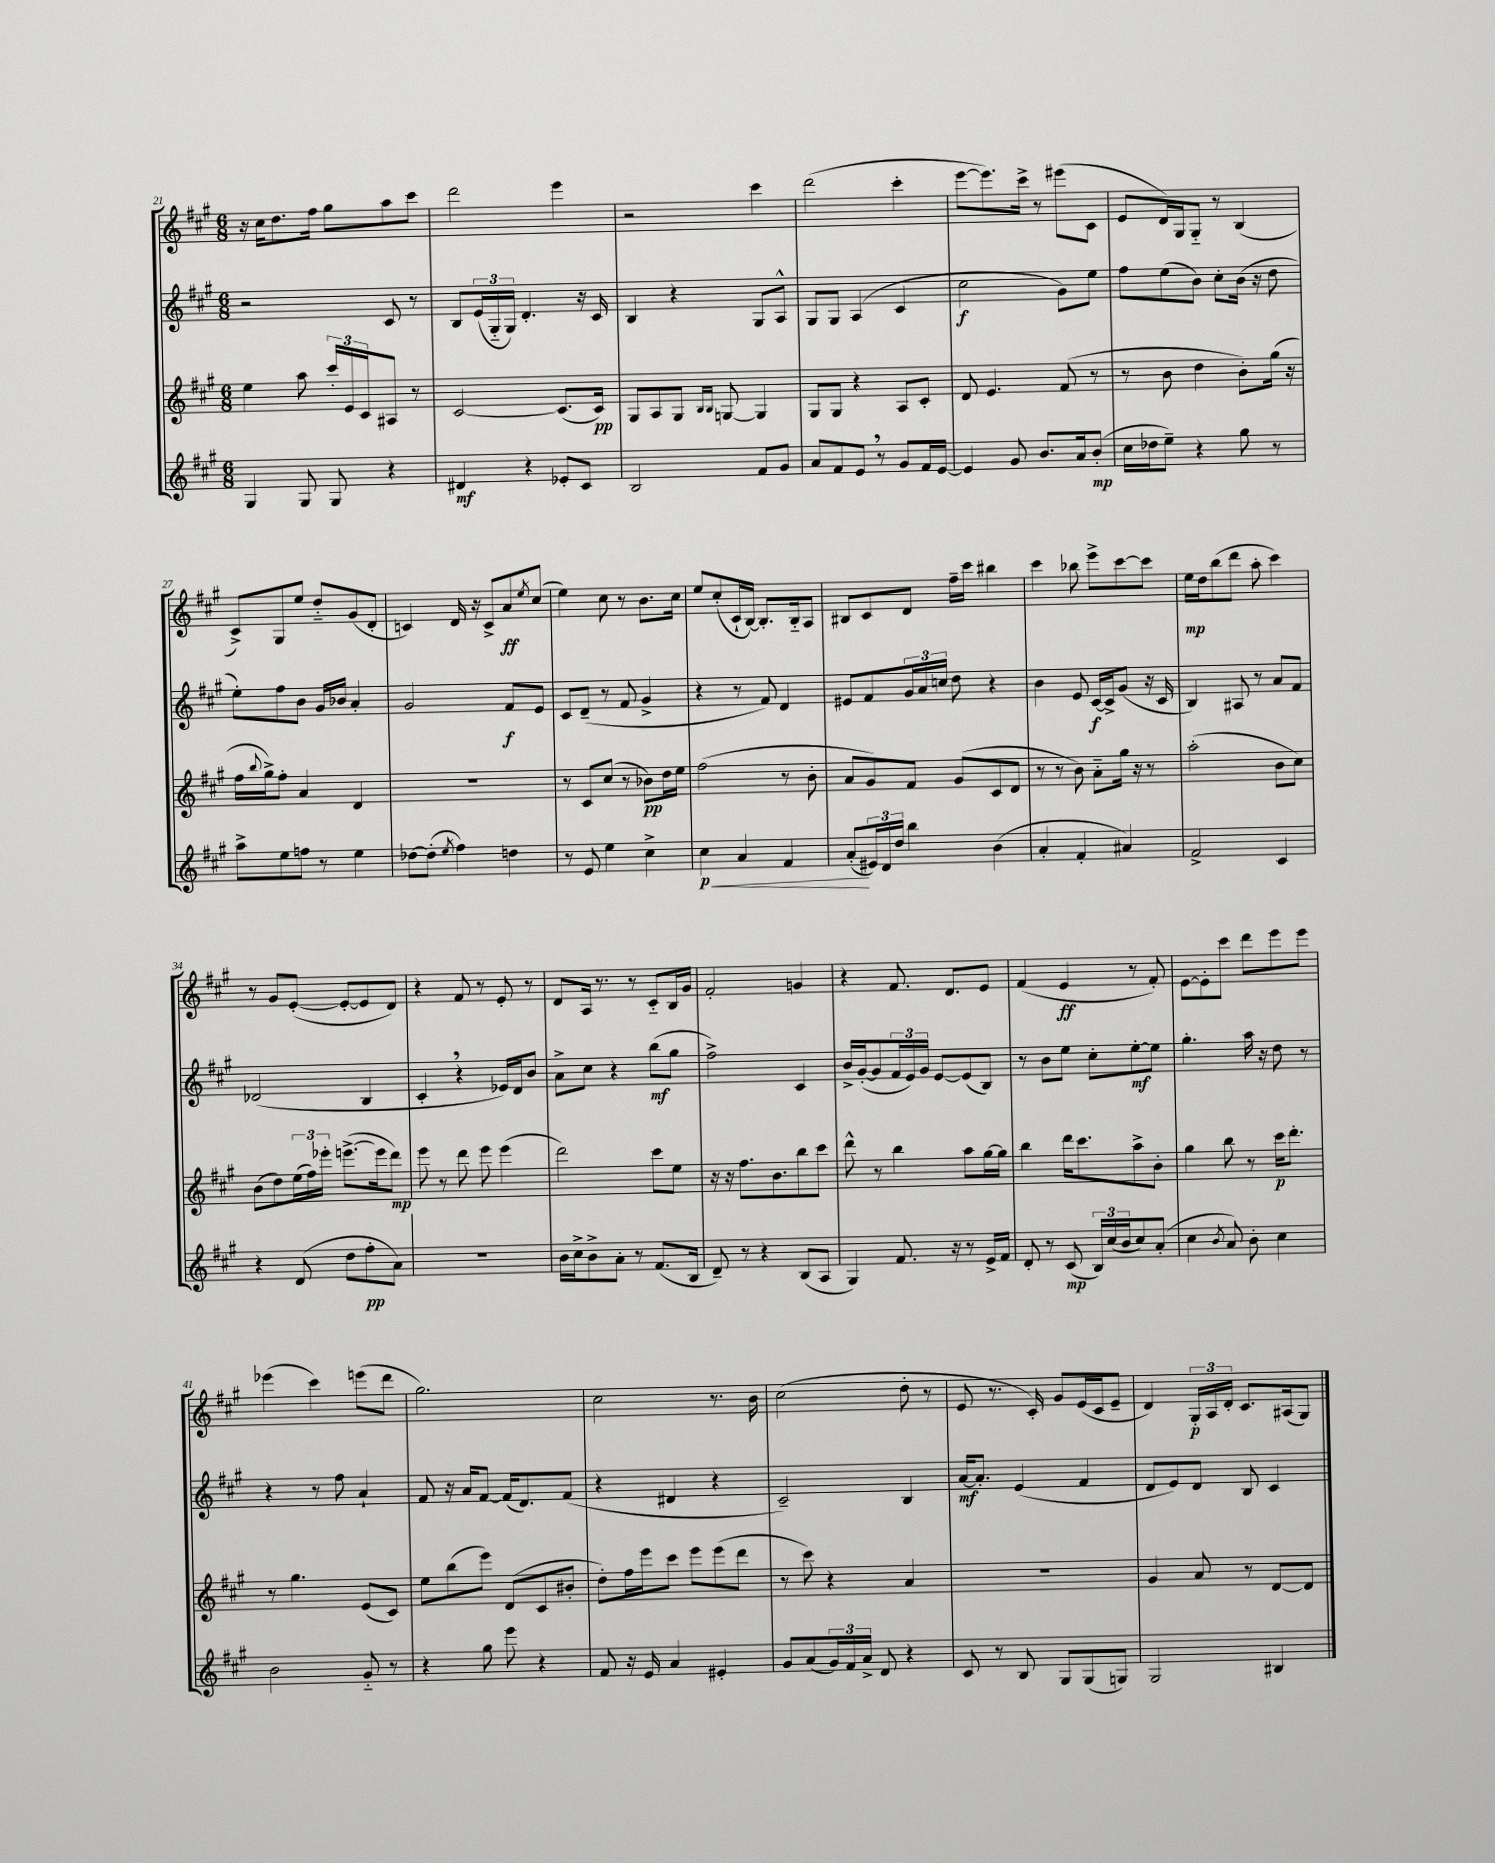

**kern	**dynam	**kern	**dynam	**kern	**dynam	**kern	**dynam
*part4	*part4	*part3	*part3	*part2	*part2	*part1	*part1
*staff4	*staff4	*staff3	*staff3	*staff2	*staff2	*staff1	*staff1
*clefG2	*	*clefG2	*	*clefG2	*	*clefG2	*
*k[f#c#g#]	*	*k[f#c#g#]	*	*k[f#c#g#]	*	*k[f#c#g#]	*
*M6/8	*	*M6/8	*	*M6/8	*	*M6/8	*
=21	=21	=21	=21	=21	=21	=21	=21
4G#/	.	4ee\	.	2r	.	16r	.
.	.	.	.	.	.	16cc#\KL	.
.	.	.	.	.	.	8.dd\	.
8G#/	.	8aa\	.	.	.	.	.
.	.	.	.	.	.	16ff#\Jk	.
8G#/	.	24ccc#'/LL	.	.	.	8gg#\L	.
.	.	24e/	.	.	.	.	.
.	.	24c#/J	.	.	.	.	.
4r	.	8A#X/J	.	8c#/	.	8aa\	.
.	.	8r	.	8r	.	8ccc#\J	.
=22	=22	=22	=22	=22	=22	=22	=22
4d#X/	mf	[2c#/	.	8B/L	.	2ddd\	.
.	.	.	.	(24e/L	.	.	.
.	.	.	.	24G#/	.	.	.
.	.	.	.	24G#/JJ)	.	.	.
4r	.	.	.	4.d'/	.	.	.
8e-X'/L	.	(8.c#/L]	.	.	.	4eee\	.
8c#/J	.	.	.	16r	.	.	.
.	.	16c#/Jk)	pp	16c#/	.	.	.
=23	=23	=23	=23	=23	=23	=23	=23
2B/	.	8G#/L	.	4B/	.	2r	.
.	.	8A/	.	.	.	.	.
.	.	8G#/J	.	4r	.	.	.
.	.	16qqB/LL	.	.	.	.	.
.	.	16qqB/JJ	.	.	.	.	.
.	.	[8Gn/	.	.	.	.	.
8f#/L	.	4G/]	.	8G#/L	.	4ccc#\	.
8g#/J	.	.	.	8A^^/J	.	.	.
=24	=24	=24	=24	=24	=24	=24	=24
8a/L	.	8G#/L	.	8G#/L	.	(2ddd\	.
8f#/	.	8G#/J	.	8G#/J	.	.	.
8e,/J	.	4r	.	(4A/	.	.	.
8r	.	.	.	.	.	.	.
8g#/L	.	8A/L	.	4c#/	.	4ccc#'\	.
16f#/L	.	8c#'/J	.	.	.	.	.
[16e/JJ	.	.	.	.	.	.	.
=25	=25	=25	=25	=25	=25	=25	=25
4e/]	.	8d/	.	2cc#\	f	[8eee\L	.
.	.	4.e/	.	.	.	8.eee\])	.
8g#/	.	.	.	.	.	.	.
.	.	.	.	.	.	16ccc#^\Jk	.
8.b/L	.	.	.	.	.	8r	.
.	.	(8f#/	.	8g#\L)	.	(8eee#X\L	.
16a/k	.	.	.	.	.	.	.
(8b'/J	mp	8r	.	8ee\J	.	8c#\J	.
=26	=26	=26	=26	=26	=26	=26	=26
16cc#\LL	.	8r	.	8ff#\L	.	8e/L	.
16dd-X\J	.	.	.	.	.	.	.
8ee~\J)	.	8b\	.	(8ee\	.	16d/L)	.
.	.	.	.	.	.	16G#/J	.
4r	.	4dd\	.	8b\J)	.	8G#/J	.
.	.	.	.	8cc#'\L	.	8r	.
8gg#\	.	8b'\L)	.	(16b\Jk	.	(4B/	.
.	.	.	.	16r	.	.	.
8r	.	(16gg#\Jk	.	8dd\	.	.	.
.	.	16r	.	.	.	.	.
!!LO:LB:g=z
=27	=27	=27	=27	=27	=27	=27	=27
8aa^\L	.	16ff#\LL	.	8ee'\L)	.	8c#^/L)	.
.	.	8qqbb/	.	.	.	.	.
.	.	16gg#^\J)	.	.	.	.	.
8ee\	.	8ff#'\J	.	8ff#\	.	8G#/	.
8ffn\J	.	4a/	.	8b\J	.	8ee/J	.
8r	.	.	.	16g#/LL	.	8dd/L	.
.	.	.	.	16b-X/JJ	.	.	.
4ee\	.	4d/	.	4a'/	.	(8g#/	.
.	.	.	.	.	.	8d'/J	.
=28	=28	=28	=28	=28	=28	=28	=28
[8dd-X\L	.	2.r	.	2g#/	.	4cn/)	.
(8dd-'\J]	.	.	.	.	.	.	.
8qee/	.	.	.	.	.	.	.
4ff#\)	.	.	.	.	.	16d/	.
.	.	.	.	.	.	16r	.
.	.	.	.	.	.	8c^/L	.
4ddn\	.	.	.	8f#/L	f	8a/	ff
.	.	.	.	.	.	8qee/	.
.	.	.	.	8e/J	.	(8cc#/J	.
=29	=29	=29	=29	=29	=29	=29	=29
8r	.	8r	.	8c#/L	.	4ee\)	.
8e/	.	8c#/L	.	(8d~/J	.	.	.
4ee\	.	(8cc#/J	.	8r	.	8cc#\	.
.	.	8r	.	8f#/	.	8r	.
4cc#^\	.	8b-X\L)	pp	4g#^/	.	8.b\L	.
.	.	16dd\L	.	.	.	.	.
.	.	16ee\JJ	.	.	.	16cc#\Jk	.
=30	=30	=30	=30	=30	=30	=30	=30
!	!LO:HP:b	!	!	!	!	!	!
4cc#\	< p	(2ff#\	.	4r	.	8ee/L	.
.	.	.	.	.	.	(8cc#'/	.
4a/	.	.	.	8r	.	16c#`/L	.
.	.	.	.	.	.	[16B/JJ)	.
.	.	.	.	8f#/)	.	8.B'/L]	.
4f#/	.	8r	.	4d/	.	.	.
.	.	.	.	.	.	16B/k	.
.	.	8b'\	.	.	.	8A/J	.
=31	=31	=31	=31	=31	=31	=31	=31
(8a'/L	.	8a/L	.	8e#X/L	.	8B#X/L	.
24e#X/L)	[	8g#/)	.	8f#/	.	8c#/	.
24d/	.	.	.	.	.	.	.
24dd/JJ	.	.	.	.	.	.	.
4bb\	.	8f#/J	.	24g#/L	.	8d/J	.
.	.	.	.	24a/	.	.	.
.	.	.	.	24ccn/JJ	.	.	.
.	.	(8g#/L	.	8dd\	.	16ff#~\LL	.
.	.	.	.	.	.	16ccc#\JJ	.
(4b\	.	8c#/	.	4r	.	4bb#X\	.
.	.	8d/J	.	.	.	.	.
=32	=32	=32	=32	=32	=32	=32	=32
4a'/	.	8r	.	4b\	.	4ccc#\	.
.	.	8r	.	.	.	.	.
4f#'/	.	8b\)	.	8e/	.	8bb-X\	.
.	.	8a\L	.	[16c#/LL	f	8eee^\L	.
.	.	.	.	16c#^/J]	.	.	.
4a#X/)	.	16gg#\Jk	.	(8g#/J	.	[8ccc#\	.
.	.	16r	.	.	.	.	.
.	.	8r	.	16r	.	8ccc#\J]	.
.	.	.	.	16c#/	.	.	.
=33	=33	=33	=33	=33	=33	=33	=33
2f#^/	.	(2aa'\	.	4B/)	.	16ee\LL	mp
.	.	.	.	.	.	16dd\J	.
.	.	.	.	.	.	(8bb\	.
.	.	.	.	8A#X/	.	8ddd\J	.
.	.	.	.	8r	.	8aa'\	.
4c#/	.	8b\L	.	8a/L	.	4ccc#\)	.
.	.	8cc#\J)	.	8f#/J	.	.	.
!!LO:LB:g=z
=34	=34	=34	=34	=34	=34	=34	=34
4r	.	(8b\L	.	(2d-X/	.	8r	.
.	.	8dd\)	.	.	.	8g#/L	.
(8d/	.	(24ee\L	.	.	.	([8e'/J	.
.	.	24ff#\)	.	.	.	.	.
.	.	24eee-X'\JJ	.	.	.	.	.
8dd\L	.	([8.eeen^\L	.	.	.	8e'/L_	.
8ff#'\	pp	.	.	4B/	.	8e/]	.
.	.	16eee\k]	.	.	.	.	.
8a\J)	.	8ddd\J)	mp	.	.	8d/J)	.
=35	=35	=35	=35	=35	=35	=35	=35
2.r	.	8eee\	.	4c#',/	.	4r	.
.	.	8r	.	.	.	.	.
.	.	8ddd\	.	4r	.	8f#/	.
.	.	8eee\	.	.	.	8r	.
.	.	(4eee\	.	16e-X/LL)	.	8e'/	.
.	.	.	.	16d/J	.	.	.
.	.	.	.	8b/J	.	8r	.
=36	=36	=36	=36	=36	=36	=36	=36
16b\LL	.	2ddd\)	.	8a^\L	.	8d/L	.
16cc#^\J	.	.	.	.	.	.	.
8b^\	.	.	.	8cc#\J	.	16A/Jk	.
.	.	.	.	.	.	8.r	.
8a'\J	.	.	.	4r	.	.	.
8r	.	.	.	.	.	8r	.
(8.f#/L	.	8ccc#\L	.	(8bb\L	mf	8c#/L	.
.	.	8ee\J	.	8gg#\J	.	16B/L	.
16B/Jk	.	.	.	.	.	16g#/JJ	.
=37	=37	=37	=37	=37	=37	=37	=37
8d~/)	.	16r	.	2ff#^\)	.	2f#'/	.
.	.	16r	.	.	.	.	.
8r	.	8.ff#\L	.	.	.	.	.
4r	.	.	.	.	.	.	.
.	.	8.b\	.	.	.	.	.
(8B/L	.	8bb\	.	4c#/	.	4gn/	.
8A/J	.	8ccc#\J	.	.	.	.	.
=38	=38	=38	=38	=38	=38	=38	=38
4G#/)	.	8ddd^^\	.	16b^/LL	.	4r	.
.	.	.	.	([16g#'/J	.	.	.
.	.	8r	.	8g#/]	.	.	.
8.f#/	.	4bb\	.	24f#/L	.	8.f#/	.
.	.	.	.	24e/)	.	.	.
.	.	.	.	24g#/JJ	.	.	.
.	.	.	.	[8e/L	.	.	.
16r	.	.	.	.	.	8.d/L	.
8r	.	8aa\L	.	(8e/]	.	.	.
16e^/LL	.	[16gg#\L	.	8B/J)	.	8e/J	.
16f#/JJ	.	16gg#\JJ]	.	.	.	.	.
=39	=39	=39	=39	=39	=39	=39	=39
8d'/	.	4bb\	.	8r	.	(4f#/	.
8r	.	.	.	8b\L	.	.	.
(8c#/	mp	16ddd\KL	.	8ee\J	.	4e/	ff
.	.	8.ccc#\	.	.	.	.	.
24B/LL)	.	.	.	8cc#'\L	.	.	.
(24cc#/	.	.	.	.	.	.	.
24b/J	.	.	.	.	.	.	.
8cc#/)	.	8aa^\	.	[8ee'\	mf	8r	.
(8a'/J	.	8b'\J	.	8ee\J]	.	8f#'/)	.
=40	=40	=40	=40	=40	=40	=40	=40
4cc#\	.	4gg#\	.	4.gg#'\	.	[8e\L	.
.	.	.	.	.	.	8e'\]	.
8qb/	.	.	.	.	.	.	.
8a/)	.	8bb\	.	.	.	8ccc#\J	.
8b'\	.	8r	.	16aa\	.	8ddd\L	.
.	.	.	.	16r	.	.	.
4cc#\	.	16ccc#\KL	p	8dd\	.	8eee\	.
.	.	8.ddd'\J	.	.	.	.	.
.	.	.	.	8r	.	8eee\J	.
!!LO:LB:g=z
=41	=41	=41	=41	=41	=41	=41	=41
2b\	.	8r	.	4r	.	(4eee-X\	.
.	.	4.gg#\	.	.	.	.	.
.	.	.	.	8r	.	4ccc#\)	.
.	.	.	.	8ff#\	.	.	.
8g#/	.	(8e/L	.	4a`/	.	(8eeen\L	.
8r	.	8c#/J)	.	.	.	8ddd\J	.
=42	=42	=42	=42	=42	=42	=42	=42
4r	.	8ee\L	.	8f#/	.	2.gg#\)	.
.	.	(8bb\	.	16r	.	.	.
.	.	.	.	16a/KL	.	.	.
8gg#\	.	8eee\J)	.	[8f#/J	.	.	.
8eee\	.	(8d/L	.	(16f#/KL]	.	.	.
.	.	.	.	8.d/)	.	.	.
4r	.	8c#/	.	.	.	.	.
.	.	8b#X'/J	.	(8f#/J	.	.	.
=43	=43	=43	=43	=43	=43	=43	=43
8f#/	.	8dd'\L)	.	4r	.	2cc#\	.
16r	.	16ff#\L	.	.	.	.	.
16e/	.	16eee\J	.	.	.	.	.
4a/	.	8ccc#\J	.	4d#X/	.	.	.
.	.	8eee\L	.	.	.	.	.
4e#X'/	.	(8eee\	.	4r	.	8.r	.
.	.	8ddd\J	.	.	.	.	.
.	.	.	.	.	.	16b\	.
=44	=44	=44	=44	=44	=44	=44	=44
8g#/L	.	8r	.	2c#~/)	.	(2cc#\	.
(8a/	.	8ccc#\)	.	.	.	.	.
24g#/L)	.	4r	.	.	.	.	.
24f#/	.	.	.	.	.	.	.
24a^/JJ	.	.	.	.	.	.	.
8d/	.	.	.	.	.	.	.
4r	.	4a/	.	4B/	.	8dd'\	.
.	.	.	.	.	.	8r	.
=45	=45	=45	=45	=45	=45	=45	=45
8c#/	.	2.r	.	[16a/KL	mf	8e/	.
.	.	.	.	8.a'/J]	.	.	.
8r	.	.	.	.	.	8.r	.
8B/	.	.	.	(4e/	.	.	.
.	.	.	.	.	.	16c#'/)	.
8G#/L	.	.	.	.	.	8g#/L	.
(8G#/	.	.	.	4f#/	.	(16e/L	.
.	.	.	.	.	.	16c#/J	.
8Gn/J)	.	.	.	.	.	8e~/J	.
=46	=46	=46	=46	=46	=46	=46	=46
2G#/	.	4g#/	.	8d/L	.	4d/)	.
.	.	.	.	8e/)	.	.	.
.	.	8a/	.	8d/J	.	24G#'/LL	p
.	.	.	.	.	.	24A/	.
.	.	.	.	.	.	24d'/JJ	.
.	.	8r	.	8B/	.	8.c#/L	.
4B#X/	.	[8d/L	.	4c#/	.	.	.
.	.	.	.	.	.	(16A#X/k	.
.	.	8d/J]	.	.	.	8G#/J)	.
==	==	==	==	==	==	==	==
*-	*-	*-	*-	*-	*-	*-	*-
